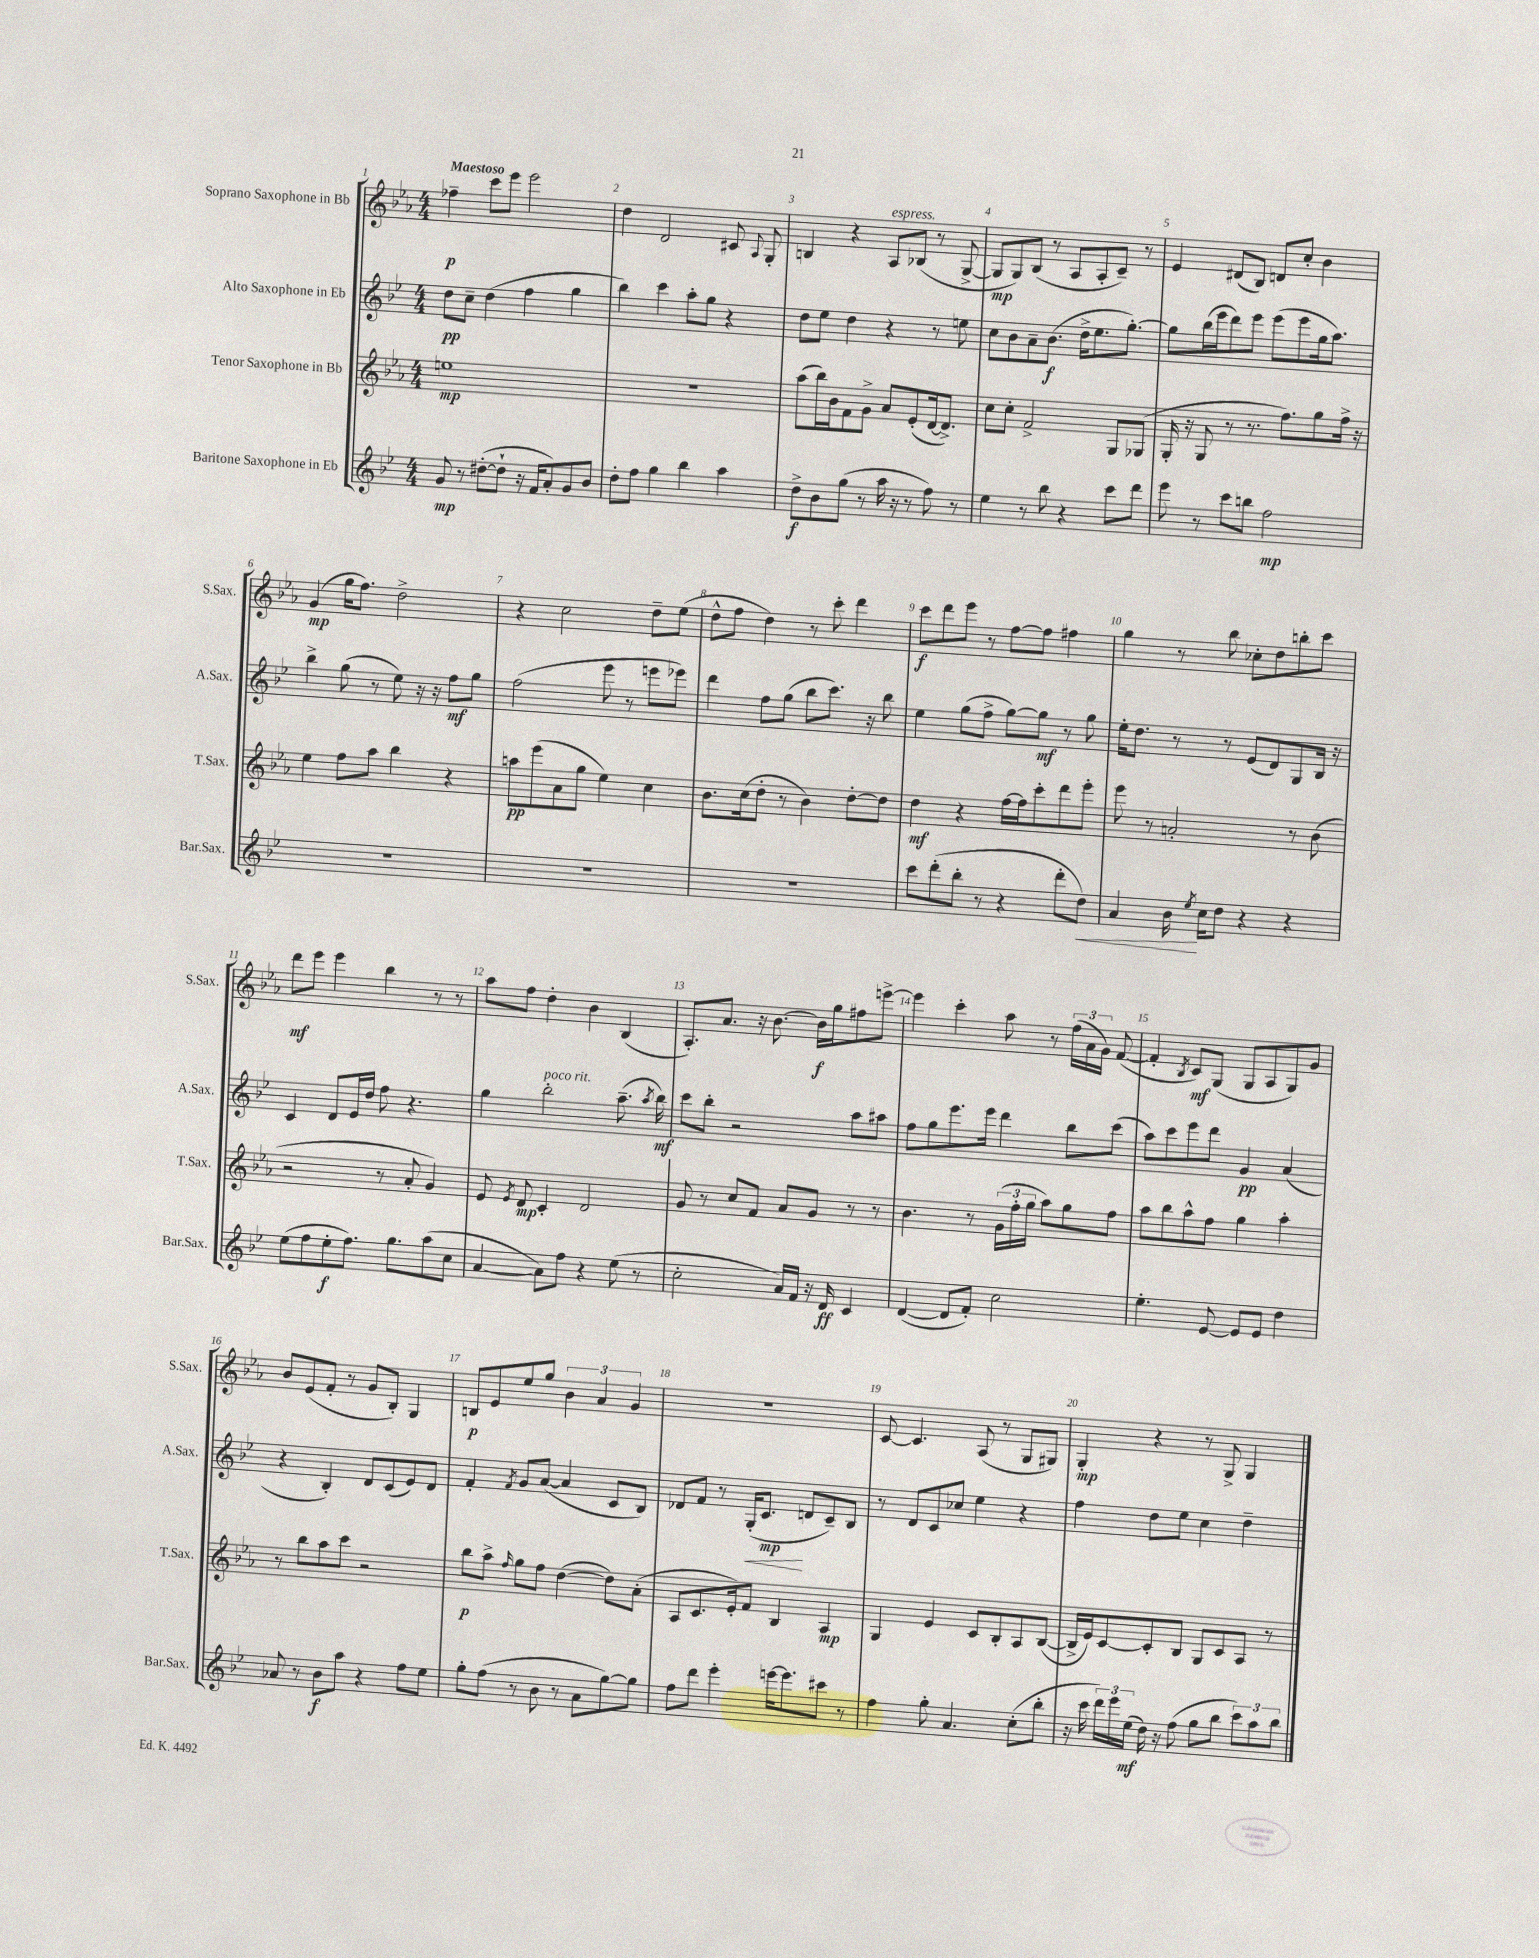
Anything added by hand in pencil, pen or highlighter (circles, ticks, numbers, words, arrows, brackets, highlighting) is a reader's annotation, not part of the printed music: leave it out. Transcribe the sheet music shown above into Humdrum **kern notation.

**kern	**kern	**kern	**kern
*staff4	*staff3	*staff2	*staff1
*clefG2	*clefG2	*clefG2	*clefG2
*k[b-e-]	*k[b-e-a-]	*k[b-e-]	*k[b-e-a-]
*M4/4	*M4/4	*M4/4	*M4/4
8g	1ee	8dd	4ff-~
8r	.	8cc~	.
([8dd#'	.	(4dd	8ccc
8dd#`]	.	.	8eee-
16r	.	4ff	2eee-
16f	.	.	.
8a')	.	.	.
8g	.	4gg	.
8b-	.	.	.
=	=	=	=
8dd'	1r	4bb-)	4dd
8ff	.	.	.
4gg	.	4ccc	2d
4bb-	.	8aa'	.
.	.	8gg	.
4aa	.	4r	8c#
.	.	.	8qqA-
.	.	.	8G'
=	=	=	=
8dd^	(8aa-	8dd	4B
8b-	16bb-)	8ee-	.
.	16b-	.	.
(8gg	8f	4dd	4r
8r	8g^	.	.
16aa	8a-	4r	8A-
16r	.	.	.
8r	(8e-'	.	(8B-
8ff)	[16d	8r	8r
.	8.d^])	.	.
8r	.	8ee	[8G^
=	=	=	=
4ee-	8cc	8cc	8G]
.	8cc'	8b-	8G)
8r	2f^	8a~	(8B-
8bb-	.	(8.b-	8r
4r	.	.	8A-
.	.	16dd^	.
.	.	8.ee-	8A-'
8ccc	8G	.	8c~)
.	.	[8.gg')	.
8ddd	(8G-	.	8r
=	=	=	=
8eee-	16G'	8gg]	4e-
.	16r	.	.
8r	8G	(16bb-	.
.	.	16eee-	.
8ccc	8r	8ddd)	(8d#
8bb	8.r	8eee-	8B-)
2ff	.	(8eee-	8d
.	8.ff)	.	.
.	.	8eee-	8cc'
.	8gg	16gg	4b-
.	.	8.aa)	.
.	16ff^	.	.
.	16r	.	.
=	=	=	=
1r	4ee-	4bb-^	(4g
.	8ff	(8gg	16gg
.	.	.	8.ff)
.	8aa-	8r	.
.	4bb-	8ee-)	2dd^
.	.	16r	.
.	.	16r	.
.	4r	8ff	.
.	.	8gg	.
=	=	=	=
1r	8aa	(2ff	4r
.	(8eee-	.	.
.	8a-	.	2cc
.	8gg	.	.
.	4ee-)	8eee-	.
.	.	8r	.
.	4cc	8eee	8dd~
.	.	8eee-)	(8ee-
=	=	=	=
1r	8.b-	4ddd	8dd^^
.	.	.	8ff
.	(16cc	.	.
.	8dd'	8ff	4dd)
.	8r	(8gg	.
.	4b-)	8bb-	8r
.	.	8.ccc)	8ccc'
.	[8dd'	.	4ddd
.	.	16r	.
.	8dd]	8bb-	.
=	=	=	=
8ccc	4dd	4ee-	8ccc
(8ddd'	.	.	8ddd
8bb-'	4r	(8gg	8eee-
8r	.	8ff^	8r
4r	[16ff	[8gg)	[8ff
.	16ff]	.	.
.	8ccc'	8gg]	8ff]
8ddd'	8ddd	8r	4ff#
8dd)	8eee-'	8gg	.
=	=	=	=
4a	8eee-	16ee-'	4gg
.	.	8.dd	.
.	8r	.	.
16b-	2a'	8r	8r
8qee-	.	.	.
16cc	.	.	.
8dd	.	8r	8bb-
4r	.	(8e-	8cc-'
.	.	8d)	8dd
4r	8r	8G	8bb'
.	(8b-	16B-	8ccc
.	.	16r	.
=	=	=	=
(8ee-	2r	4c	8ddd
8ff	.	.	8eee-
8ee-'	.	8d	4eee-
8.ff)	.	16e-	.
.	.	16dd	.
.	8r	8ff	4bb-
8.gg	.	.	.
.	8a-'	4.r	.
(8aa	4g)	.	8r
8cc	.	.	8r
=	=	=	=
[4a	8e-	4gg	8aa-
.	8qe-	.	.
.	8d	.	8ff
8a])	4c'	2bb-'	4dd'
8ff	.	.	.
4r	2d	.	4b-
(8ee-	.	(8.aa~	(4B-
8r	.	.	.
.	.	8qaa	.
.	.	16bb-)	.
=	=	=	=
2cc'	8g	8ccc	8.A-')
.	8r	8bb-'	.
.	.	.	8.a-
.	8cc	2r	.
.	8f	.	16r
.	.	.	[8.b-
16a)	8a-	.	.
16f	.	.	.
16r	8g	.	16b-]
16d	.	.	16gg
4c	8r	8aa	8ff#
.	8r	8aa#	[8eee^
=	=	=	=
([4d	4.b-	8ff	4eee]
.	.	8gg	.
8d]	.	8.eee-	4ccc'
8f')	8r	.	.
.	.	16eee-	.
2cc	(24g	4ddd	8aa-
.	24ff'	.	.
.	24gg	.	.
.	8aa-)	.	8r
.	8gg	8bb-	(24ff
.	.	.	24a-
.	.	.	24g)
.	8ff	(8ccc	([8f
=	=	=	=
4.ee-'	8aa-	8aa)	4f']
.	8bb-	8ccc	.
.	.	.	8qB-
.	8aa-^^	8eee-	8c)
[8e-	8ff	8ddd	(8G
8e-]	4gg	4g	8G
8e-	.	.	8A-
4dd	4aa-'	(4a	8G)
.	.	.	8g
=	=	=	=
8a-	8r	4r	8b-
8r	8bb-	.	(8e-
8b-	8aa-	4B-')	8f'
8aa	8ccc	.	8r
4r	2r	8d	8g
.	.	(8c	8B-')
8ff	.	8e-)	4G
8ee-	.	8d	.
=	=	=	=
8gg'	8bb-	4f'	8B
(8ff	8aa-^	.	8e-
.	16qqff	8qf	.
8r	8gg	8g	8ee-
8b-	8ff	([8a	8gg
8r	([4dd	4a]	6b-
8a	.	.	.
.	.	.	6a-
[8gg)	8dd])	8c	.
.	.	.	6g
8gg]	(8a-'	8B-)	.
=	=	=	=
8ff	8A-	8d-	1r
8ddd	8.c	8f	.
4eee-'	.	8r	.
.	16e-')	.	.
.	8f	(16G'	.
.	.	8.c	.
[16eee	4B-	.	.
8.eee]	.	.	.
.	.	8d	.
8ccc#	4A-	8c~)	.
8r	.	8B-	.
=	=	=	=
4ff	4G	8r	[8c
.	.	8d	4.c]
8gg'	4e-	8c	.
4.a	.	8cc-	.
.	8c	4ee-	(8A-
.	8B-'	.	8r
(8cc'	8A-	4r	8G
8bb-'	([8B-	.	8G#)
=	=	=	=
16r	16B-^]	4ff	4G'
16ccc	16e-)	.	.
24ddd)	[8c	.	.
24eee-	.	.	.
(24ee-	.	.	.
16dd)	8c']	8dd	4r
16r	.	.	.
(8ff	8B-	8ee-	.
8gg	8G	4cc	8r
8bb-	8c	.	8G^
12ccc)	8A-	4dd~	4G
12aa	.	.	.
.	8r	.	.
12bb-	.	.	.
==	==	==	==
*-	*-	*-	*-
